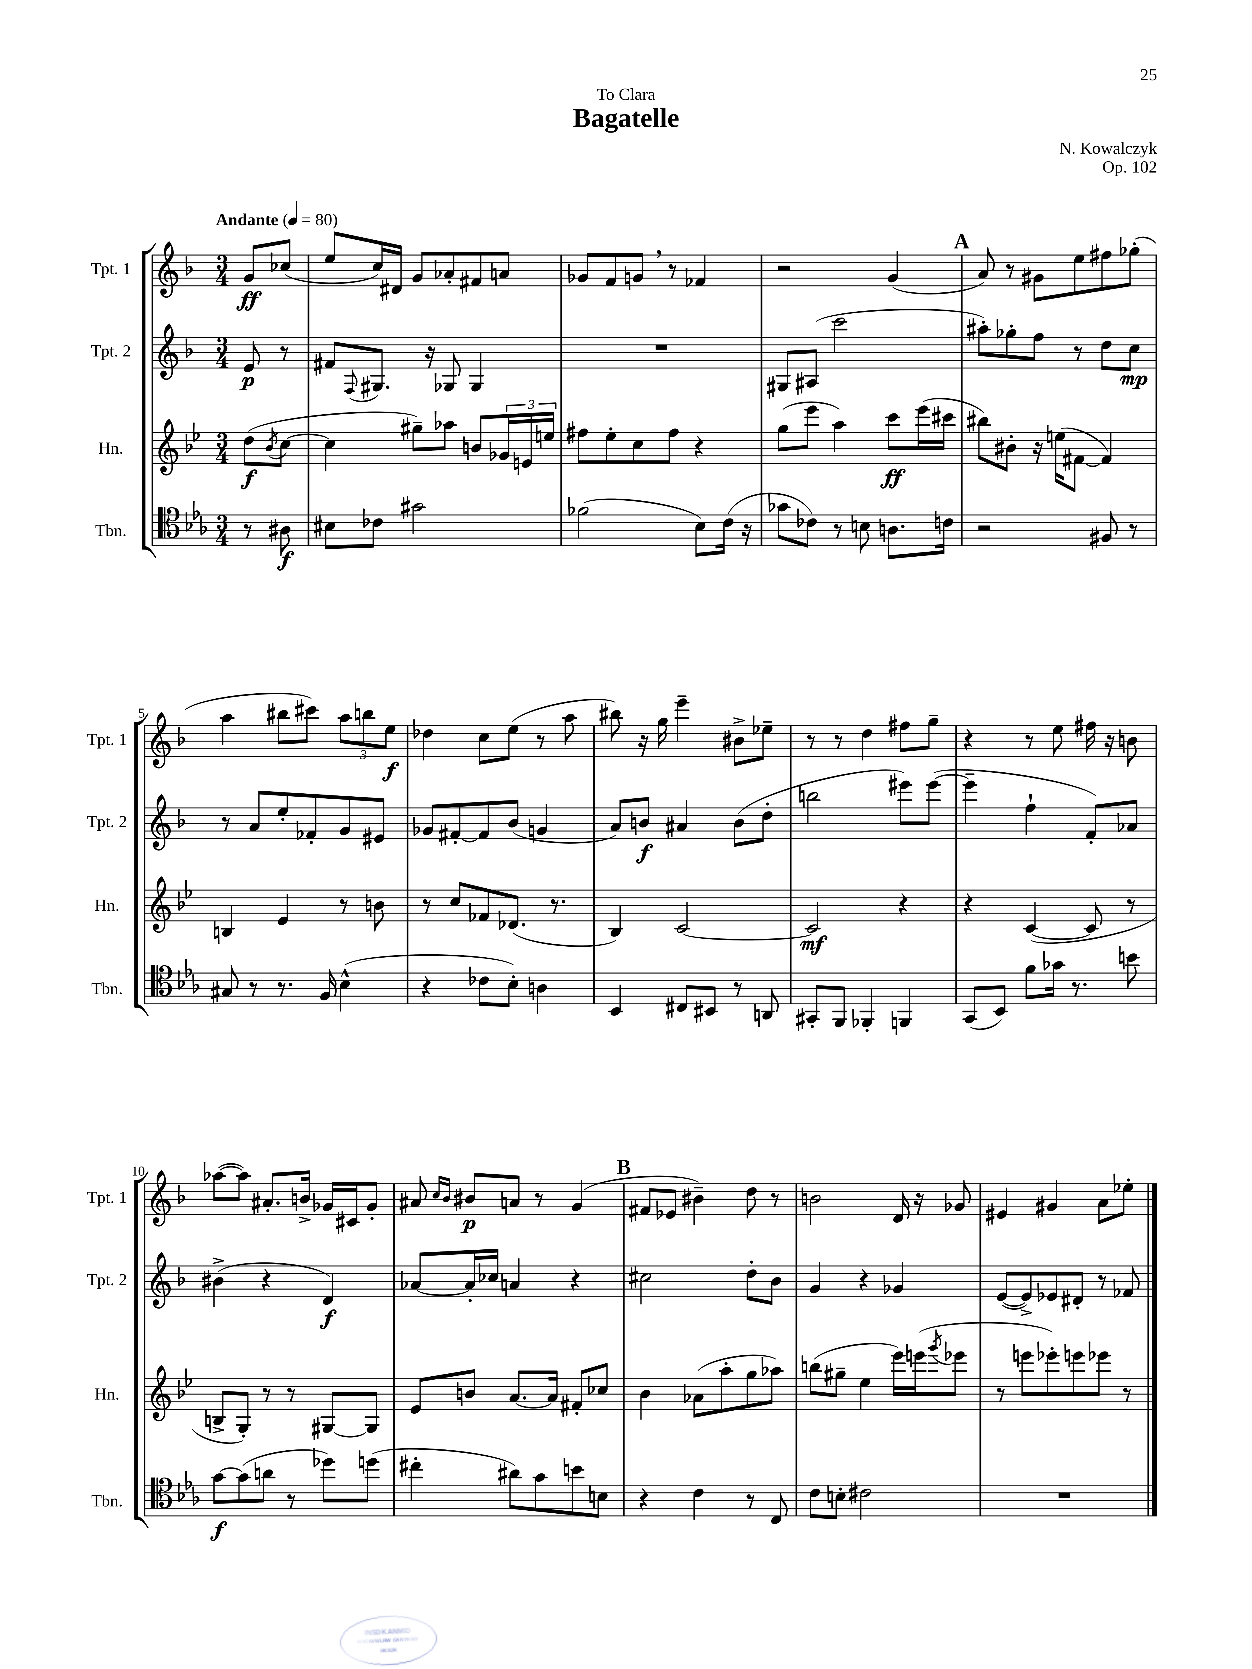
\header { title = "Bagatelle" composer = "N. Kowalczyk" dedication = "To Clara" opus = "Op. 102" }
<<
\new StaffGroup <<
\new Staff = "s0" \with { instrumentName = "Tpt. 1" shortInstrumentName = "Tpt. 1" } {
    \clef treble \key f \major \numericTimeSignature \time 3/4 \partial 4 \tempo "Andante" 4 = 80
    g'8\ff ces''8( |
    e''8 c''16) dis'16 g'8 aes'8-. fis'8 a'8 |
    ges'8 f'8 g'8 \breathe r8 fes'4 |
    r2 g'4( |
    \mark \markup { \bold "A" } a'8) r8 gis'8 e''8 fis''8 ges''8-.( |
    a''4 bis''8 cis'''8) \tuplet 3/2 { a''8 b''8 e''8\f } |
    des''4 c''8 e''8( r8 a''8 |
    bis''8) r16 g''16 e'''4-- bis'8-> ees''8-- |
    r8 r8 d''4 fis''8 g''8-- |
    r4 r8 e''8 fis''16 r16 b'8 |
    aes''8~( aes''8) ais'8.-. b'16-> ges'16 cis'16 ges'8-. |
    ais'8 \grace { c''16 bes'16 } bis'8\p a'8 r8 g'4( |
    \mark \markup { \bold "B" } fis'8 ees'8 bis'4--) d''8 r8 |
    b'2 d'16 r16 ges'8 |
    eis'4 gis'4 a'8 ees''8-. \bar "|." |
}
\new Staff = "s1" \with { instrumentName = "Tpt. 2" shortInstrumentName = "Tpt. 2" } {
    \clef treble \key f \major \numericTimeSignature \time 3/4 \partial 4
    e'8\p r8 |
    fis'8 \appoggiatura { f8 } gis8. r16 ges8 ges4 |
    R2. |
    gis8 ais8( c'''2 |
    \mark \markup { \bold "A" } ais''8-.) ges''8-. f''8 r8 d''8 c''8\mp |
    r8 a'8 e''8-. fes'8-. g'8 eis'8 |
    ges'8 fis'8~-. fis'8 bes'8( g'4 |
    a'8) b'8\f ais'4 b'8( d''8-. |
    b''2 eis'''8) eis'''8~( |
    eis'''4-- f''4-! f'8-.) aes'8 |
    bis'4->( r4 d'4\f) |
    aes'8~ aes'16-. ces''16 a'4 r4 |
    \mark \markup { \bold "B" } cis''2 d''8-. bes'8 |
    g'4 r4 ges'4 |
    e'8~( e'8->) ees'8 dis'8-. r8 fes'8 \bar "|." |
}
\new Staff = "s2" \with { instrumentName = "Hn." shortInstrumentName = "Hn." } {
    \clef treble \key bes \major \numericTimeSignature \time 3/4 \partial 4
    d''8\f( \acciaccatura { bes'8 } c''8~ |
    c''4 gis''8--) aes''8 b'8 \tuplet 3/2 { ges'16 e'16 e''16 } |
    fis''8 ees''8-. c''8 fis''8 r4 |
    g''8( ees'''8 a''4) c'''8\ff ees'''16( cis'''16 |
    \mark \markup { \bold "A" } bis''8) bis'8-. r16 e''16( fis'8~ fis'4) |
    b4 ees'4 r8 b'8 |
    r8 c''8 fes'8 des'8.( r8. |
    bes4) c'2~ |
    c'2\mf r4 |
    r4 c'4~( c'8 r8 |
    b8-> g8-.) r8 r8 gis8~ gis8 |
    ees'8 b'8 a'8.~ a'16 fis'8-. ces''8 |
    \mark \markup { \bold "B" } bes'4 aes'8( a''8-. g''8 aes''8) |
    b''8( gis''8-- ees''4 ees'''16) e'''16( \acciaccatura { g'''8 } ees'''8 |
    r8 e'''8 ees'''8-.) e'''8 ees'''8 r8 \bar "|." |
}
\new Staff = "s3" \with { instrumentName = "Tbn." shortInstrumentName = "Tbn." } {
    \clef tenor \key ees \major \numericTimeSignature \time 3/4 \partial 4
    r8 ais8\f |
    bis8 ces'8 gis'2 |
    fes'2( bes8) c'16( r16 |
    ges'8 ces'8) r8 b8 a8. c'16 |
    \mark \markup { \bold "A" } r2 fis8 r8 |
    gis8 r8 r8. f16 bes4-^( |
    r4 ces'8 bes8-.) a4 |
    bes,4 cis8 bis,8 r8 a,8 |
    gis,8-. f,8 fes,4-. f,4 |
    g,8( bes,8) f'8 ges'16 r8. b'8 |
    g'8~\f g'8( a'8 r8 des''8) d''8( |
    cis''4-. ais'8) g'8 b'8 b8 |
    \mark \markup { \bold "B" } r4 c'4 r8 c8 |
    c'8 b8-. cis'2 |
    R2. \bar "|." |
}
>>
>>
